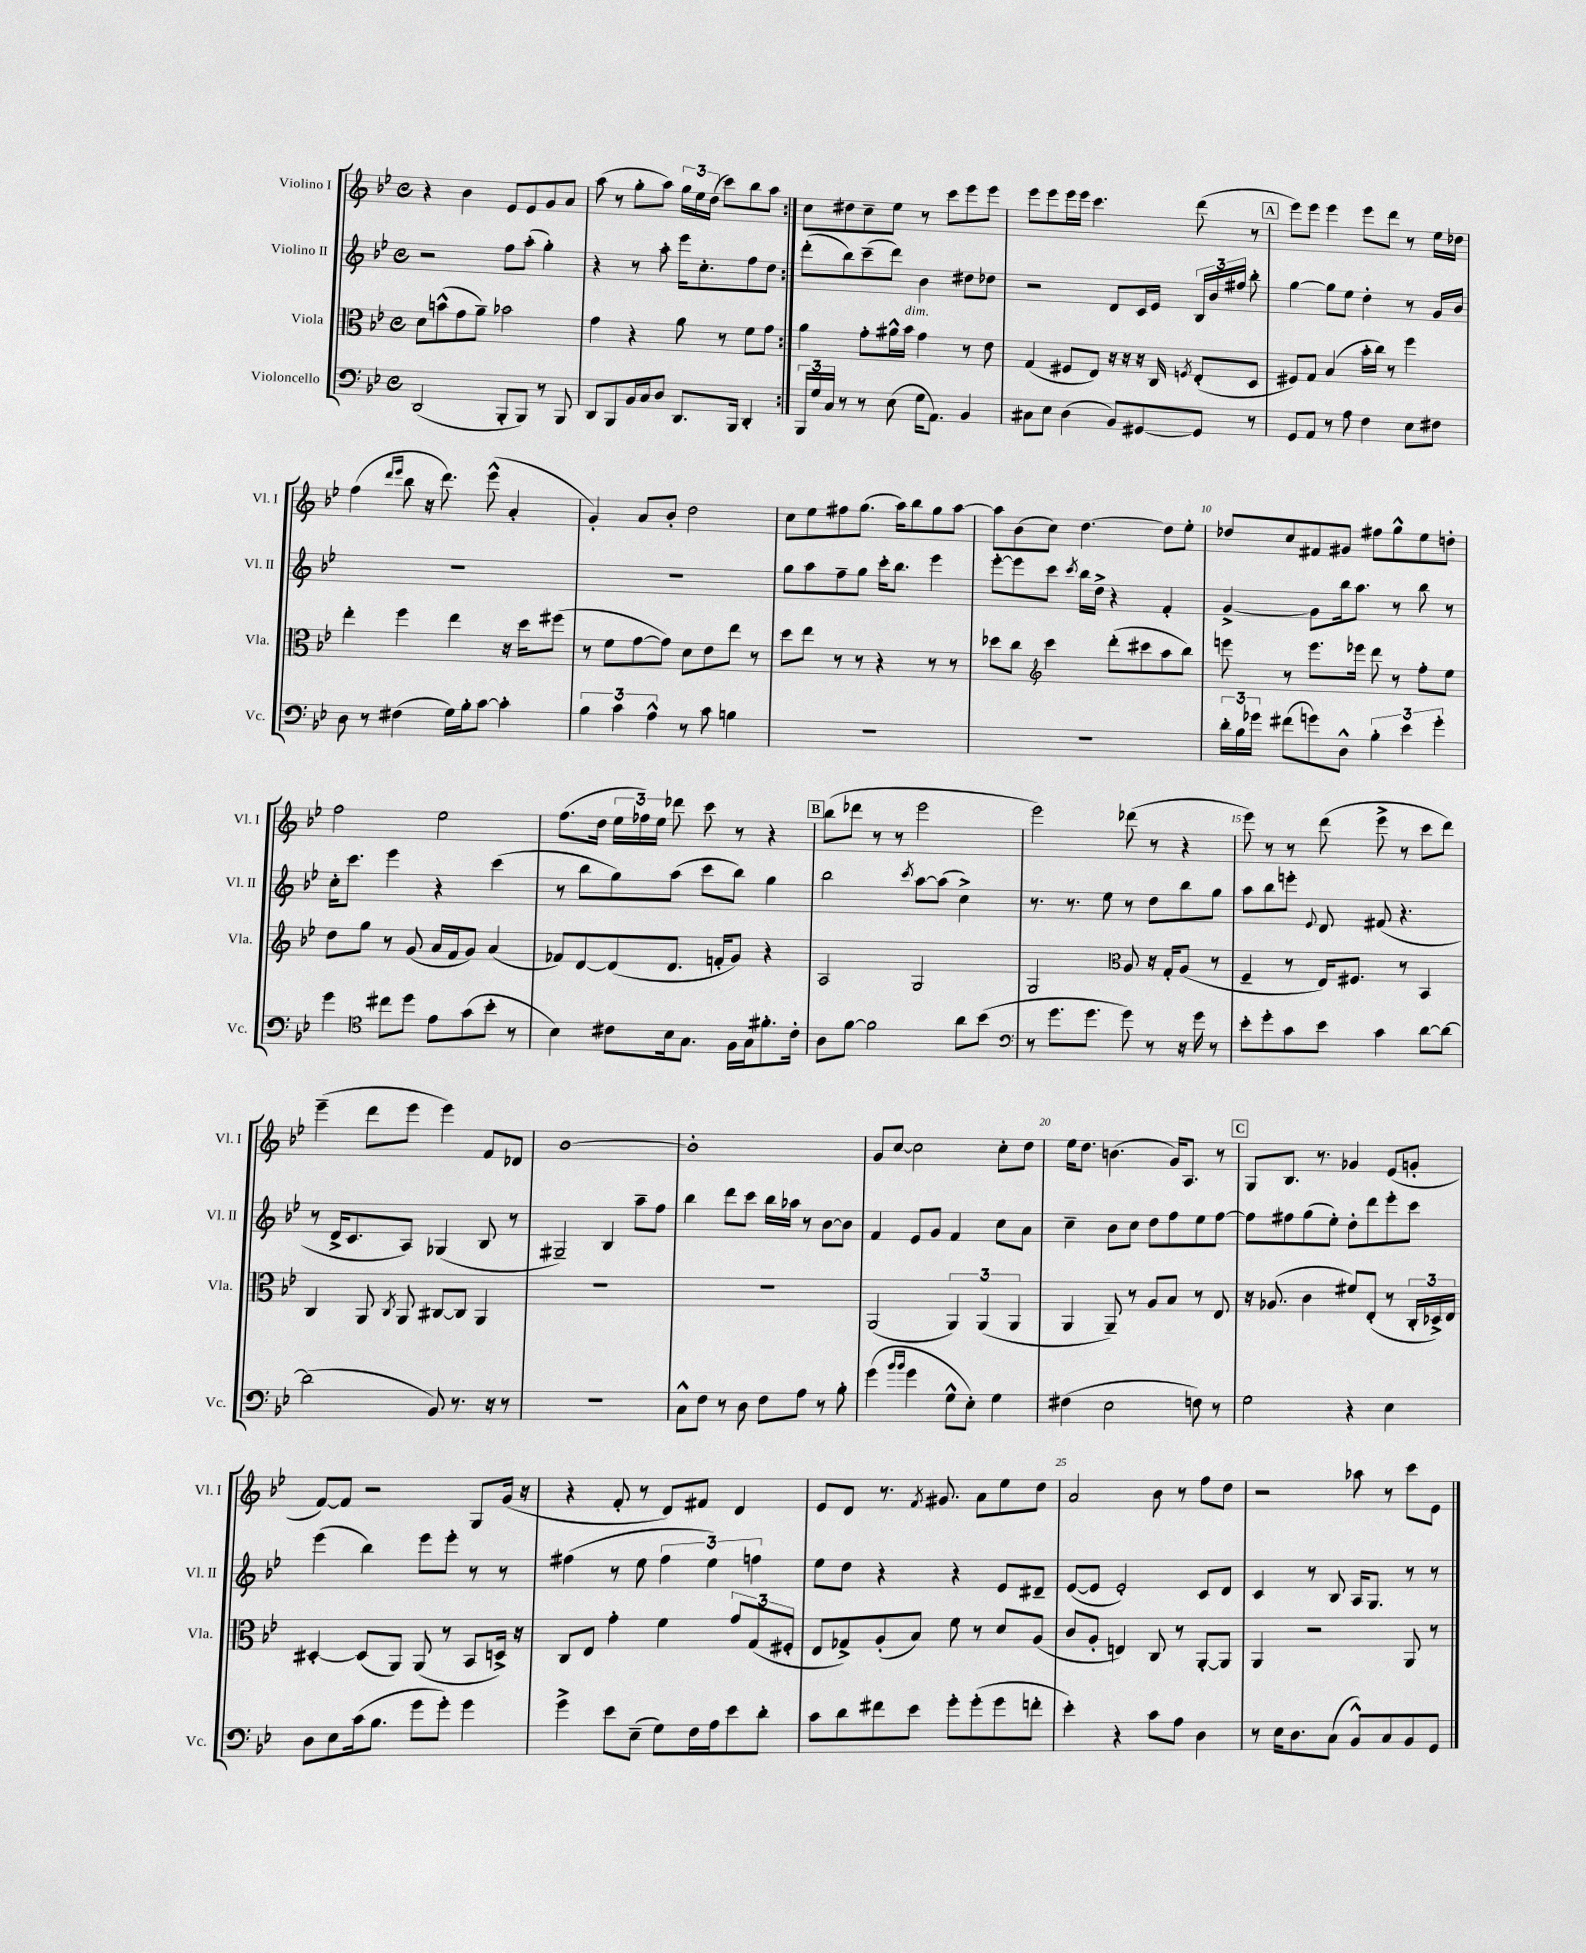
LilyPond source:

<<
\new StaffGroup <<
\new Staff = "s0" \with { instrumentName = "Violino I" shortInstrumentName = "Vl. I" } {
    \clef treble \key bes \major \defaultTimeSignature \time 4/4
    \autoBeamOff \repeat volta 2 { r4 bes'4 ees'8[ ees'8 g'8 a'8] |
    a''8( r8 g''8[-. a''8]) \tuplet 3/2 { g''16[ ees''16 d''16]( } c'''8[) bes''8 a''8] | }
    c''8[ dis''8 c''8-- ees''8] r8 c'''8[ ees'''8 ees'''8] |
    ees'''8[ ees'''8 ees'''16 ees'''16] c'''4. d'''8( r8 |
    \mark \markup { \box "A" } ees'''8[) ees'''8] ees'''4 ees'''8[ d'''8] r8 ees''16[ des''16] |
    f''4( \grace { d'''16[ ees'''16] } bes''8 r16 d'''8.) ees'''8-^( a'4-. |
    g'4-.) a'8[ bes'8]-. d''2 |
    c''8[ ees''8 fis''8 g''8.]( a''16[) bes''8 g''8 a''8]~ |
    a''8[ bes'8( c''8]) d''4.~ d''8[ ees''8]-. |
    des''8[ c''8 fis'8 gis'8] fis''8[ g''8-^ ees''8 d''8]-. |
    f''2 ees''2 |
    f''8.[( d''16] \tuplet 3/2 { ees''16[ fes''16) ees''16] } des'''8 c'''8 r8 r4 |
    \mark \markup { \box "B" } bes''8[( des'''8] r8 r8 ees'''2 |
    ees'''2) des'''8( r8 r4 |
    ees'''8) r8 r8 d'''8( ees'''8-> r8 c'''8[ d'''8]) |
    ees'''4--( d'''8[ ees'''8] ees'''4) f'8[ des'8] |
    bes'1~ |
    bes'1-. |
    g'8[ c''8]~ c''2 c''8[-. d''8] |
    ees''16[ d''8.] b'4.( g'16[) a8.] r8 |
    \mark \markup { \box "C" } g8[ bes8.] r8. ges'4 ees'8[( g'8]-. |
    f'8[~) f'8] r2 g8[ g'16]( r16 |
    r4 f'8-. r8 d'8[) fis'8] d'4 |
    ees'8[ d'8] r8. \acciaccatura { f'8 } gis'8. a'8[ ees''8 d''8] |
    a'2 bes'8 r8 f''8[ d''8] |
    r2 aes''8 r8 c'''8[ ees'8] \bar "|." |
}
\new Staff = "s1" \with { instrumentName = "Violino II" shortInstrumentName = "Vl. II" } {
    \clef treble \key bes \major \defaultTimeSignature \time 4/4
    \autoBeamOff \repeat volta 2 { r2 f''8[ a''8]-.( g''4-.) |
    r4 r8 a''8-. ees'''16[ c''8.-. f''8 d''8] | }
    d'''8[-.( bes''8) c'''8--( d'''8]) bes'4 dis''8[ des''8] |
    r2 d'8[ c'16 ees'16] \tuplet 3/2 { bes16[ bes'16 fis''16] } bes''8-. |
    \mark \markup { \box "A" } g''4~ g''8[ ees''8] d''4-. r8 g'16[ bes'16] |
    R1 |
    R1 |
    g''8[ a''8 f''8-- g''8] c'''16[-. bes''8.] ees'''4 |
    ees'''8[~-. ees'''8 c'''8] \acciaccatura { c'''8 } bes''16[ d''16]-> r4 f'4-. |
    g'4~-> g'8[ bes''16 a''8.] r8 bes''8 r8 |
    c''16[-. c'''8.] ees'''4 r4 c'''4( |
    r8 bes''8[ g''8) a''8]( c'''8[ bes''8]) g''4 |
    \mark \markup { \box "B" } bes''2 \acciaccatura { c'''8 } a''8[~ a''8]( c''4->) |
    r8. r8. ees''8 r8 d''8[ bes''8 g''8] |
    a''8[ bes''8 e'''8]-. \appoggiatura { ees'8 } d'8 fis'8( r4. |
    r8 d'16[-> c'8. a8]) ges4( bes8 r8 |
    gis2--) bes4 a''8[-- f''8] |
    bes''4 d'''8[ c'''8] bes''16[ aes''16] r8 bes'8[~ bes'8] |
    f'4 ees'8[ g'8] f'4 c''8[ a'8] |
    c''4-- bes'8[ c''8] d''8[ f''8 ees''8 f''8]~ |
    \mark \markup { \box "C" } f''8[ fis''8 g''8( ees''8]-.) d''8[-. d'''8 ees'''8-. c'''8] |
    ees'''4( bes''4) ees'''8[ ees'''8]-. r8 r8 |
    fis''4( r8 ees''8 \tuplet 3/2 { fis''4 ees''4) f''4 } |
    ees''8[ d''8] r4 r4 ees'8[ dis'8]-- |
    ees'8[~( ees'8] ees'2-.) c'8[ d'8] |
    c'4 r8 bes8 a16[ g8.] r8 r8 \bar "|." |
}
\new Staff = "s2" \with { instrumentName = "Viola" shortInstrumentName = "Vla." } {
    \clef alto \key bes \major \defaultTimeSignature \time 4/4
    \autoBeamOff \repeat volta 2 { d'8[ b'8-^( g'8 a'8]--) bes'2 |
    g'4 r4 a'8 r8 f'8[ g'8] | }
    a'4 g'8[-. ais'16-^ bes'16]^\markup { \italic "dim." } g'4 r8 ees'8 |
    g4( fis8[ ees8]) r16 r16 r16 c16 \acciaccatura { f8 } ees8[-.( d8] |
    \mark \markup { \box "A" } fis8[) g8] bes4( bes'16[-. c''16]) r8 f''4 |
    ees''4-. f''4 ees''4 r16 d''16[ fis''8]( |
    r8 f'8[ g'8~ g'8]) d'8[ ees'8 ees''8] r8 |
    d''8[ ees''8] r8 r8 r4 r8 r8 |
    des''8[ c''8] \clef treble c'''4 d'''8[-.( cis'''8 a''8 bes''8]) |
    e'''8 r8 e'''8.[ ees'''16] d'''8 r8 f''8[-. ees''8] |
    d''8[ g''8] r8 g'8( a'16[ f'16 g'8]) a'4( |
    fes'8[) d'8~ d'8( d'8.] f'16[-. g'8]) r4 |
    \mark \markup { \box "B" } a2 g2 |
    g2 \clef alto a8 r16 g16[-. a8]( r8 |
    f4-- r8 ees16[) fis8.] r8 bes,4 |
    c4 a,8 \acciaccatura { c8 } a,8 cis8[~ cis8] a,4 |
    R1 |
    R1 |
    a,2( \tuplet 3/2 { a,4) a,4( a,4 } |
    a,4 a,8--) r8 a8[ bes8] r8 ees8 |
    \mark \markup { \box "C" } r16 aes8.( c'4 fis'8[) ees8]-.( r8 \tuplet 3/2 { c16[-. des16->) ees16] } |
    dis4~-. dis8[( a,8]) a,8( r8 bes,8[ d16]->) r16 |
    c8[ ees8] g'4-. f'4 \tuplet 3/2 { g'8[ g8( fis8]-. } |
    ees8[ ges8->) a8-.( bes8]) f'8 r8 d'8[ a8]( |
    c'8[ a8]-. e4) c8 r8 a,8[~-. a,8] |
    a,4 r2 a,8 r8 \bar "|." |
}
\new Staff = "s3" \with { instrumentName = "Violoncello" shortInstrumentName = "Vc." } {
    \clef bass \key bes \major \defaultTimeSignature \time 4/4
    \autoBeamOff \repeat volta 2 { d,2( bes,,8[-. bes,,8]) r8 bes,,8 |
    d,8[ bes,,8 bes,16 c16 d8] d,8.[ bes,,16] d,4-. | }
    \tuplet 3/2 { bes,,16[ g16 c16] } r8 r8 ees8( g16[ a,8.]) bes,4 |
    cis8[ ees8] d4( bes,8[) gis,8~ gis,8] r8 |
    \mark \markup { \box "A" } g,8[ a,8] r8 a8 f4 ees8[ fis8] |
    d8 r8 fis4( g16[) bes16-. c'8]~ c'4-. |
    \tuplet 3/2 { bes4 c'4 a4-^ } r8 c'8 b4 |
    R1 |
    R1 |
    \tuplet 3/2 { d'16[-. bes16 ges'16] } fis'8[( g'8) d8]-^ \tuplet 3/2 { bes4-. ees'4 g'4-. } |
    g'4 \clef tenor cis''8[ d''8] ees'8[ g'8( bes'8]-. r8 |
    bes4) cis'8[ bes16 g8.] f16[ g16 fis'8.-. cis'16]-. |
    \mark \markup { \box "B" } a8[ f'8]~ f'2 a'8[ bes'8]( |
    \clef bass r8 g'8.[ g'8.] g'8) r8 r16 g'16 r8 |
    ees'8[-. g'8-. c'8 ees'8] c'4 d'8[~ d'8]~ |
    d'2( bes,8) r8. r16 r8 |
    R1 |
    c8[-^ f8] r8 d8 f8[ a8] r8 bes8-. |
    g'4( \grace { bes'16[ bes'16] } g'4 g8[-^ ees8]-.) g4 |
    fis4( ees2 f8) r8 |
    \mark \markup { \box "C" } g2 r4 ees4 |
    d8[ ees8 c'16( bes8.] g'8[ g'8]-.) g'4 |
    g'4-> ees'8[ ees8]--( g8[) f16 a16 ees'8 d'8]-. |
    c'8[ d'8 fis'8 ees'8] g'8[-. g'8-.( g'8 f'8]-. |
    ees'4-.) r4 c'8[ a8] d4 |
    r8 ees16[ d8. c8]( bes,8[-^) c8 bes,8 g,8] \bar "|." |
}
>>
>>
\layout { \context { \Score \override BarNumber.break-visibility = ##(#f #t #t) barNumberVisibility = #(every-nth-bar-number-visible 5) } }
